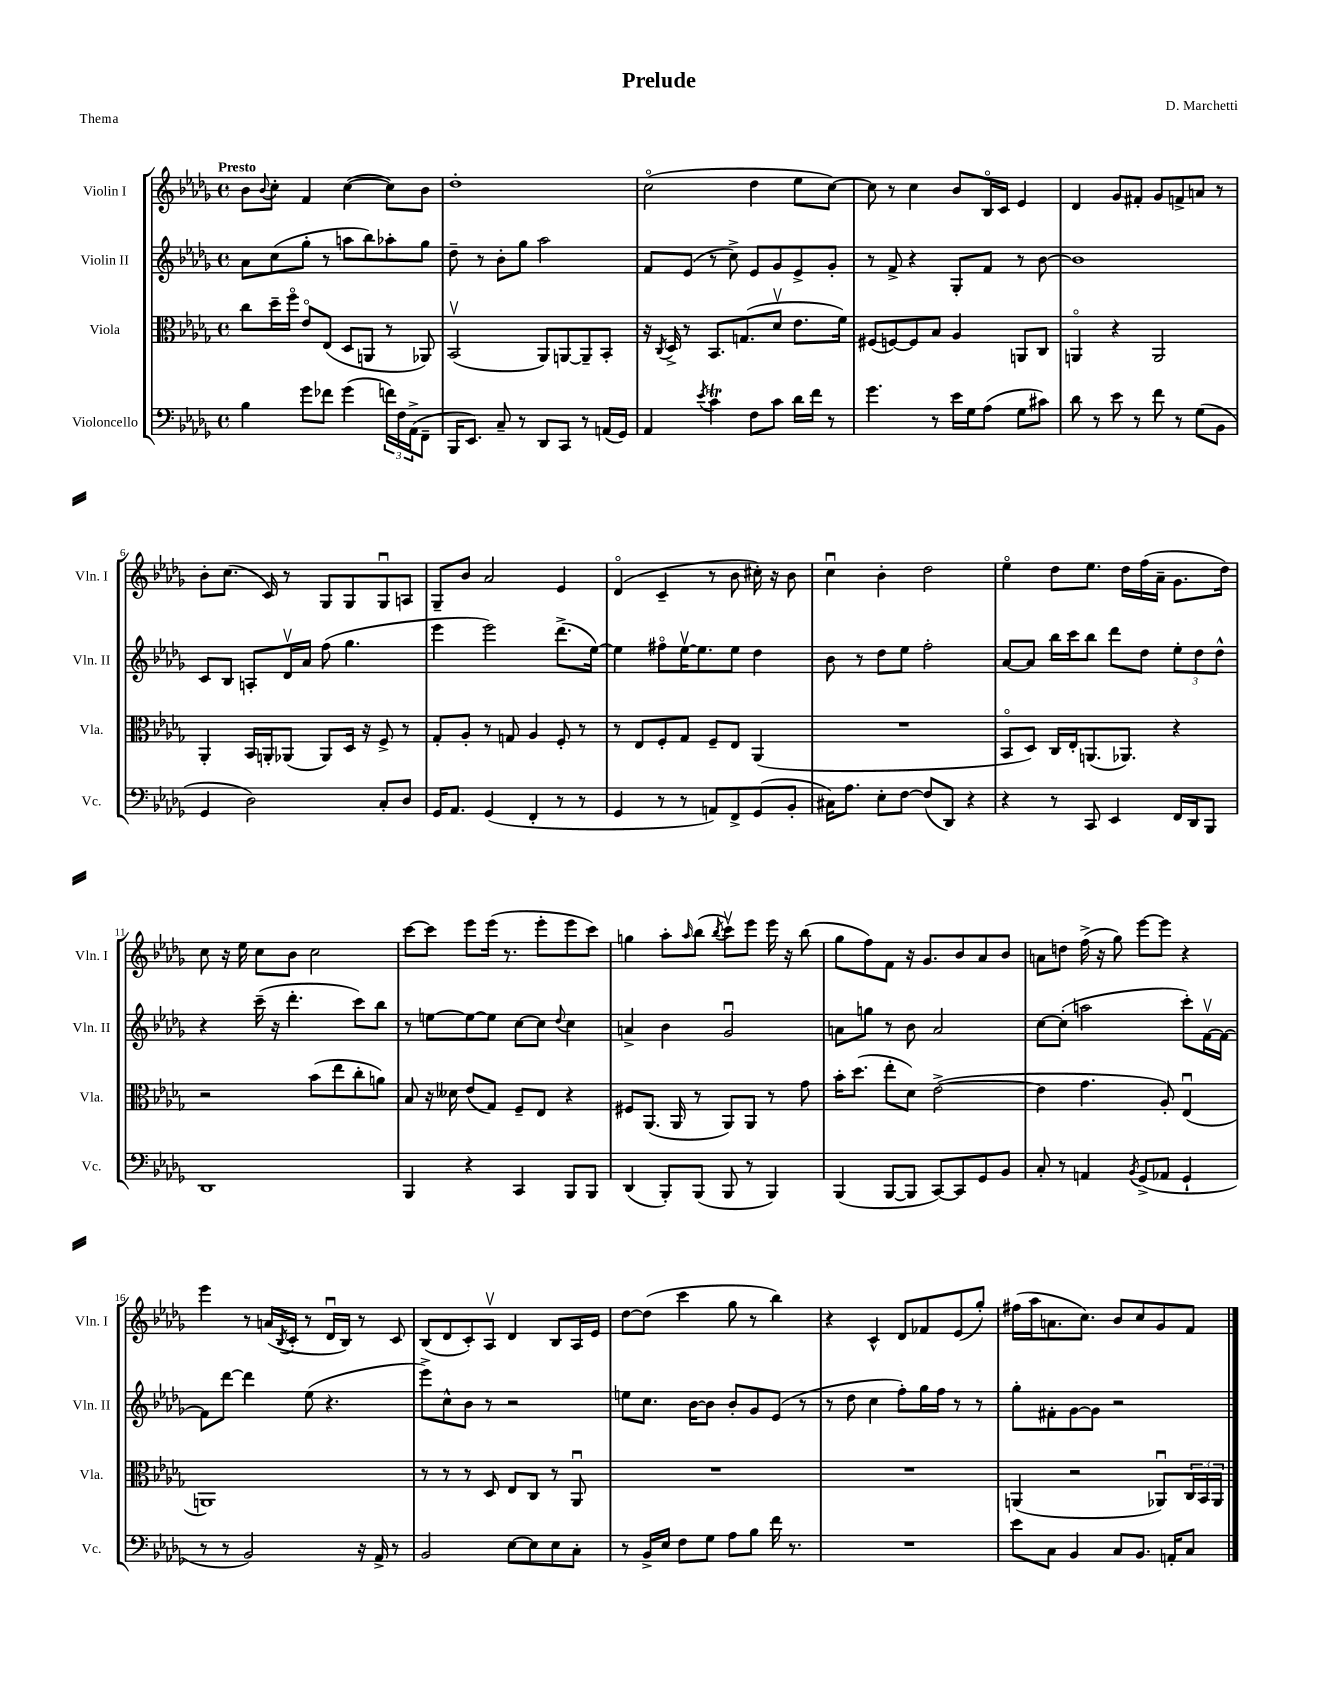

**kern	**kern	**kern	**kern
*staff4	*staff3	*staff2	*staff1
*clefF4	*clefC3	*clefG2	*clefG2
*k[b-e-a-d-g-]	*k[b-e-a-d-g-]	*k[b-e-a-d-g-]	*k[b-e-a-d-g-]
*M4/4	*M4/4	*M4/4	*M4/4
*met(c)	*met(c)	*met(c)	*met(c)
4B-	8cc	8a-	8b-
.	.	.	8qqb-
.	16dd-~	(8cc	8cc'
.	16ffo	.	.
8g-	8e-o	8gg-'	4f
8f-	(8E-	8r	.
(4g-	8D-	8aa	([4cc
.	8AA	8bb-)	.
24f)	8r	8aa-'	8cc])
24F	.	.	.
(24AA-^	.	.	.
8FF~	8AA-)	8gg-	8b-
=	=	=	=
16BBB-	(2BB-v	8dd-~	1dd-'
8.EE-)	.	.	.
.	.	8r	.
8C~	.	8b-'	.
8r	.	8gg-	.
8DD-	8AA-)	2aa-	.
8CC	[8AA	.	.
8r	8AA~]	.	.
(16AA	8BB-'	.	.
16GG-)	.	.	.
=	=	=	=
4AA-	16r	8f	(2cco
.	8qC	.	.
.	16D-^	.	.
.	8r	(8e-	.
8qe-	.	.	.
4c	8.BB-	8r	.
.	.	8cc^)	.
.	(8.G	.	.
8F	.	8e-	4dd-
8c	8d-v	8g-	.
16d-	8.e-	8e-^	8ee-
16f	.	.	.
8r	.	8g-'	[8cc)
.	16f)	.	.
=	=	=	=
4.g-	(8F#	8r	8cc]
.	[8F)	8f^	8r
.	8F]	4r	4cc
8r	8B-	.	.
16e-	4A-	8G-'	8b-
16G-	.	.	.
(8A-	.	8f	16B-o
.	.	.	16c
8G-	8AA	8r	4e-
8c#)	8C	[8b-	.
=	=	=	=
8d-	4AAo	1b-]	4d-
8r	.	.	.
8e-	4r	.	8g-
8r	.	.	8f#'
8f	2AA	.	8g-
8r	.	.	8f^
(8G-	.	.	8a
8BB-	.	.	8r
=	=	=	=
4GG-	4AA-'	8c	8b-'
.	.	8B-	(8.cc
2D-)	16BB-	8A'	.
.	16AA'	.	16c)
.	(8AA-	16d-v	8r
.	.	16a-	.
.	8AA-)	(8ff	8G-
.	16D-	4.gg-	8G-
.	16r	.	.
8C'	8F^	.	8G-u
8D-	8r	.	8A
=	=	=	=
16GG-	8G-'	4eee-	8G-~
8.AA-	.	.	.
.	8A-'	.	8b-
(4GG-	8r	2eee-)	2a-
.	8G	.	.
4FF'	4A-	.	.
8r	8F'	(8.ddd-^	4e-
8r	8r	.	.
.	.	[16ee-)	.
=	=	=	=
4GG-	8r	4ee-]	(4d-o
.	8E-	.	.
8r	8F'	8ff#o	4c~
8r	8G-	[16ee-v	.
.	.	8.ee-]	.
8AA)	8F~	.	8r
8FF^	8E-	8ee-	8b-
(8GG-	(4AA-	4dd-	16cc#')
.	.	.	16r
8BB-'	.	.	8b-
=	=	=	=
16C#)	1r	8b-	4ccu
8.A-	.	.	.
.	.	8r	.
8E-'	.	8dd-	4b-'
[8F	.	8ee-	.
(8F]	.	2ff'	2dd-
8DD-)	.	.	.
4r	.	.	.
=	=	=	=
4r	8BB-o	[8a-	4ee-o
.	8D-)	8a-]	.
8r	16C	16bb-	8dd-
.	16E-'	16ccc	.
8CC	(8.AA	8bb-	8.ee-
4EE-	.	8ddd-	.
.	8.AA-)	.	16dd-
.	.	8dd-	(16ff
.	.	.	16a-~
16FF	4r	12ee-'	8.g-
16DD-	.	.	.
.	.	12dd-	.
8BBB-	.	.	.
.	.	12dd-^^	.
.	.	.	16dd-)
=	=	=	=
1DD-	2r	4r	8cc
.	.	.	16r
.	.	.	16ee-
.	.	(16ccc~	8cc
.	.	16r	.
.	.	4.ddd-'	8b-
.	(8b-	.	2cc
.	8ee-	.	.
.	8cc'	8ccc)	.
.	8a)	8bb-	.
=	=	=	=
4BBB-	8B-	8r	[8ccc
.	16r	[8ee	8ccc]
.	16d--	.	.
4r	(8e-	8ee_	8eee-
.	8G-)	8ee]	(16eee-
.	.	.	8.r
4CC	8F~	[8cc	.
.	8E-	8cc]	8eee-'
.	.	8qqdd-	.
8BBB-	4r	4cc	8eee-
8BBB-	.	.	8ccc)
=	=	=	=
(4DD-	8F#	4a^	4gg
.	(8.AA-	.	.
8BBB-')	.	4b-	8aa-'
.	16AA-	.	.
.	.	.	16qqaa-
(8BBB-	8r	.	(8bb-
.	.	.	8qbb-
8BBB-	8AA-)	2g-u	8cccv)
8r	8AA-	.	8eee-
4BBB-)	8r	.	16eee-
.	.	.	16r
.	8g-	.	(8bb-
=	=	=	=
(4BBB-	16b-'	8a	8gg-
.	(8.dd-	.	.
.	.	8gg	8ff)
[8BBB-	8ee-'	8r	8f
8BBB-]	8d-)	8b-	16r
.	.	.	8.g-
[8CC)	([2e-^	2a	.
8CC]	.	.	8b-
8GG-	.	.	8a-
8BB-	.	.	8b-
=	=	=	=
8C'	4e-]	[8cc	8a
8r	.	(8cc']	8dd
4AA	4.g-	2aa	(16ff^
.	.	.	16r
.	.	.	8gg-)
8qBB-	.	.	.
(8GG-^	.	.	[8eee-
8AA-	8A-')	.	8eee-]
4GG-`	(4E-u	8ccc')	4r
.	.	[16fv	.
.	.	16f_	.
=	=	=	=
8r	1AA)	8f]	4eee-
8r	.	[8ddd-	.
2BB-)	.	4ddd-]	8r
.	.	.	(16a
.	.	.	8qB-
.	.	.	16c'
.	.	(8ee-	8r
.	.	4.r	16d-u
.	.	.	16B-)
16r	.	.	8r
16AA-^	.	.	.
8r	.	.	8c
=	=	=	=
2BB-	8r	8eee-^)	(8B-
.	8r	8cc^^	8d-
.	8r	8b-	8c')
.	8D-	8r	8A-v
[8E-	8E-	2r	4d-
8E-]	8C	.	.
8E-	8r	.	8B-
8C'	8AA-u	.	16A-
.	.	.	16e-
=	=	=	=
8r	1r	8ee	[8dd-
16BB-^	.	8.cc	(8dd-]
16E-	.	.	.
8F	.	.	4ccc
.	.	[16b-	.
8G-	.	8b-]	.
8A-	.	8b-'	8gg-
8B-	.	8g-	8r
16f	.	(8e-	4bb-)
8.r	.	.	.
.	.	8r	.
=	=	=	=
1r	1r	8r	4r
.	.	8dd-	.
.	.	4cc	4c^^
.	.	8ff')	8d-
.	.	16gg-	8f-
.	.	16ff	.
.	.	8r	(8e-
.	.	8r	8gg-')
=	=	=	=
8e-	(4AA	8gg-'	(16ff#
.	.	.	16aa-
8C	.	8f#'	8.a
4BB-	2r	[8g-	.
.	.	.	8.cc)
.	.	8g-]	.
8C	.	2r	8b-
8.BB-	.	.	8cc
.	8AA-u)	.	8g-
16AA'	.	.	.
8C	24C	.	8f
.	24BB-	.	.
.	24AA-	.	.
==	==	==	==
*-	*-	*-	*-
